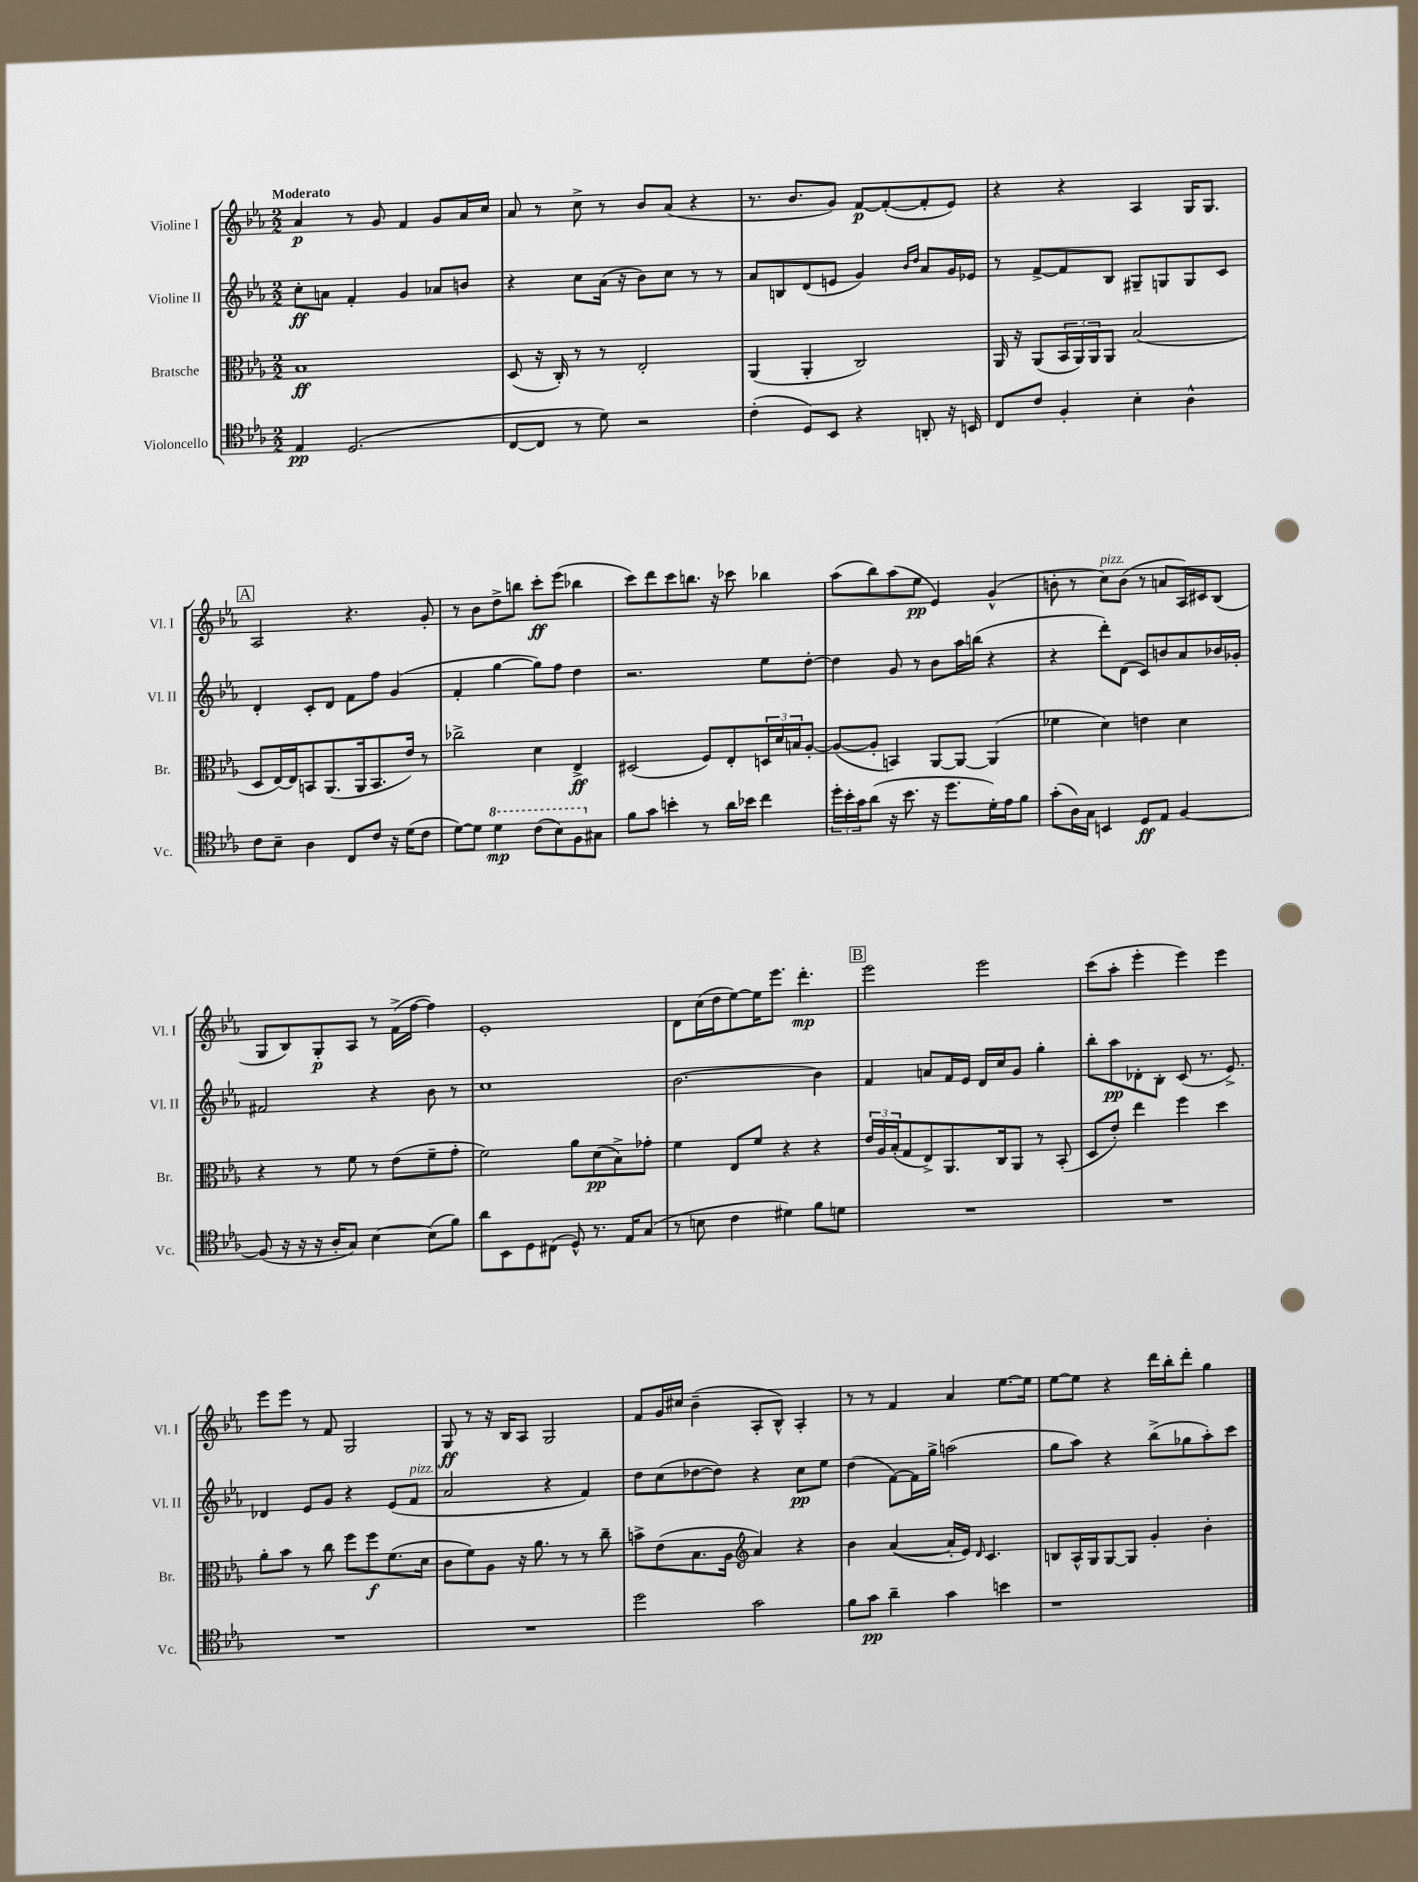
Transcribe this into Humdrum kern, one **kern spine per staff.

**kern	**kern	**kern	**kern
*staff4	*staff3	*staff2	*staff1
*clefC4	*clefC3	*clefG2	*clefG2
*k[b-e-a-]	*k[b-e-a-]	*k[b-e-a-]	*k[b-e-a-]
*M2/2	*M2/2	*M2/2	*M2/2
4E-	1B-	8cc'	4a-
.	.	8a	.
(2.D	.	4f'	8r
.	.	.	8g
.	.	4g	4f
.	.	8a-	8g
.	.	8b	16a-
.	.	.	16cc
=	=	=	=
[8C	(8D	4r	8a-
8C]	16r	.	8r
.	16C')	.	.
8r	8r	8cc	8cc^
8d)	8r	(16a-	8r
.	.	16r	.
2r	2E-'	8b-)	8b-
.	.	8cc	(8a-
.	.	8r	4r
.	.	8r	.
=	=	=	=
(4c'	(4AA-	8a-	8.r
.	.	8B	.
.	.	.	8.b-
8D)	4AA-'	(8d	.
8BB-	.	8e	8g)
4r	2C)	4g)	[8f
.	.	.	(8f'_
.	.	16qqb-	.
.	.	16qqdd	.
8AA'	.	8a-	8f']
16r	.	16g	8e-)
16BB	.	16e-	.
=	=	=	=
8C	16AA-	8r	4r
.	16r	.	.
8c	(8AA-	[8f^	.
4F'	24BB-	8f]	4r
.	24AA-)	.	.
.	24AA-	.	.
.	8AA-	8B-	.
4B-'	(2B-	8G#~	4A-
.	.	8G	.
4A-^^	.	8G	16G
.	.	.	8.G
.	.	8c	.
=	=	=	=
8c	8D	4d'	2A-
8B-~	[16E-)	.	.
.	16E-]	.	.
4A-	8BB	8c'	.
.	(8.AA-	8d	.
8C	.	8f	4.r
.	16AA-	.	.
8c	8.BB	8ff	.
16r	.	(4g	.
(16d	16e-)	.	.
8c	8r	.	8g'
=	=	=	=
[8d)	2cc-^	4f'	8r
8d]	.	.	8b-
4dd	.	[4gg	8dd^
.	.	.	8bb
(8cc	4d	8gg])	8ccc'
8b-)	.	8ff	(8eee-
8f	4E-^	4dd	4bb-
8G#	.	.	.
=	=	=	=
8f	(2D#	2.r	8ccc)
8g	.	.	8ddd
4b'	.	.	8ccc
.	.	.	8.bb
8r	8F)	.	.
.	.	.	16r
16a-	8E-'	.	8ccc-
16b-	.	.	.
4cc	24D	8ee-	4bb-
.	24d	.	.
.	24B	.	.
.	[8A-'	[8dd'	.
=	=	=	=
24dd'	(8A-_	4dd]	(8aa-
24b-'	.	.	.
24g	.	.	.
(8a-	8A-']	.	8bb-)
16r	4BB)	8g	(8aa-
8.b-	.	.	.
.	.	8r	8ee-
16r	[8AA-	8b-	4e-)
8.dd	.	.	.
.	8AA-_	16aa-	.
.	.	(16bb	.
16d')	(4AA-]	4r	(4g^^
16e-	.	.	.
8f	.	.	.
=	=	=	=
(8g'	4f-	4r	8b'
16A-)	.	.	8r
16G	.	.	.
4BB	4d)	8ddd')	8cc)
.	.	(8d	(8b
8D	4e	8c)	8r
8E-	.	8b	8a
[4F	4d	8a-	16A-)
.	.	.	16c#
.	.	16b-	(8B-
.	.	16g-'	.
=	=	=	=
(8F]	4r	2f#	8G
16r	.	.	8B-)
16r	.	.	.
16r	8r	.	8G'
16A-'	.	.	.
8G)	8f	.	8A-
[4B-	8r	4r	8r
.	(8e-	.	(16f^
.	.	.	[16ff
(8B-]	8f~	8b-	4ff])
8f)	8g'	8r	.
=	=	=	=
8a-	2f)	1cc	1e-'
8BB-	.	.	.
8D	.	.	.
(8C#	.	.	.
8D^^)	8a-	.	.
8.r	(8d	.	.
.	8B-^)	.	.
16E-	.	.	.
(8G	8g-'	.	.
=	=	=	=
8r	4f	[2.b-	8d
8B	.	.	(16cc
.	.	.	16dd
4c	8E-	.	[8ee-)
.	8f	.	16ee-]
.	.	.	8.eee-
4d#)	4r	.	.
.	.	.	4.ddd'
8f	4r	4b-]	.
8d	.	.	.
=	=	=	=
1r	24e-	4f	2eee-
.	24A-	.	.
.	(24B-'	.	.
.	8G	.	.
.	8E-^)	8a	.
.	8.AA-	16f	.
.	.	16e-	.
.	.	16d	2eee-
.	16C	16cc	.
.	8AA-	8g	.
.	8r	4gg'	.
.	(8BB-'	.	.
=	=	=	=
1r	8D	8bb-'	(8ccc
.	8e-')	8aa-	8aa-'
.	4ee-	8d-'	4eee-'
.	.	8B-'	.
.	4ff	(8c	4eee-)
.	.	8.r	.
.	4dd	.	4eee-
.	.	8.e-^)	.
=	=	=	=
1r	8a-'	4d-	8eee-
.	8b-	.	8eee-
.	8r	8e-	8r
.	8cc	8g	8f
.	8ff	4r	2G
.	8ff	.	.
.	(8.f	(8e-	.
.	.	8f	.
.	16d	.	.
=	=	=	=
1r	8c	2a-	8G
.	8f)	.	8r
.	8A-	.	16r
.	.	.	16B-
.	16r	.	8A-
.	8.a-	.	.
.	.	4r	2G
.	8r	.	.
.	8r	4f)	.
.	8cc~	.	.
=	=	=	=
2dd	8b^	8dd	8f
.	(8e-	(8cc	16g
.	.	.	16cc#
.	8.B-	[8dd-	(4b-~
.	.	8dd-])	.
.	16A-	.	.
*	*clefG2	*	*
2g	4a-)	4r	8A-'
.	.	.	8B-^^)
.	4r	8cc	4A-'
.	.	8ee-	.
=	=	=	=
8f	4b-	(4dd	8r
8g	.	.	8r
4a-~	([4a-	[8f)	4f
.	.	16f]	.
.	.	16gg^	.
4g	16a-']	(2aa	4a-
.	16e-)	.	.
.	16qqd	.	.
.	4.c	.	.
4b	.	.	[8.ee-
.	.	.	16ee-]
=	=	=	=
1r	8B	8gg	[8ee-
.	16A-^^	8aa-)	8ee-]
.	16G	.	.
.	[8G	4r	4r
.	8G]	.	.
.	4g'	(8bb-^	16ddd
.	.	.	16bb-'
.	.	8gg-	8ddd'
.	4b-'	8aa-')	4gg
.	.	8ccc	.
==	==	==	==
*-	*-	*-	*-
